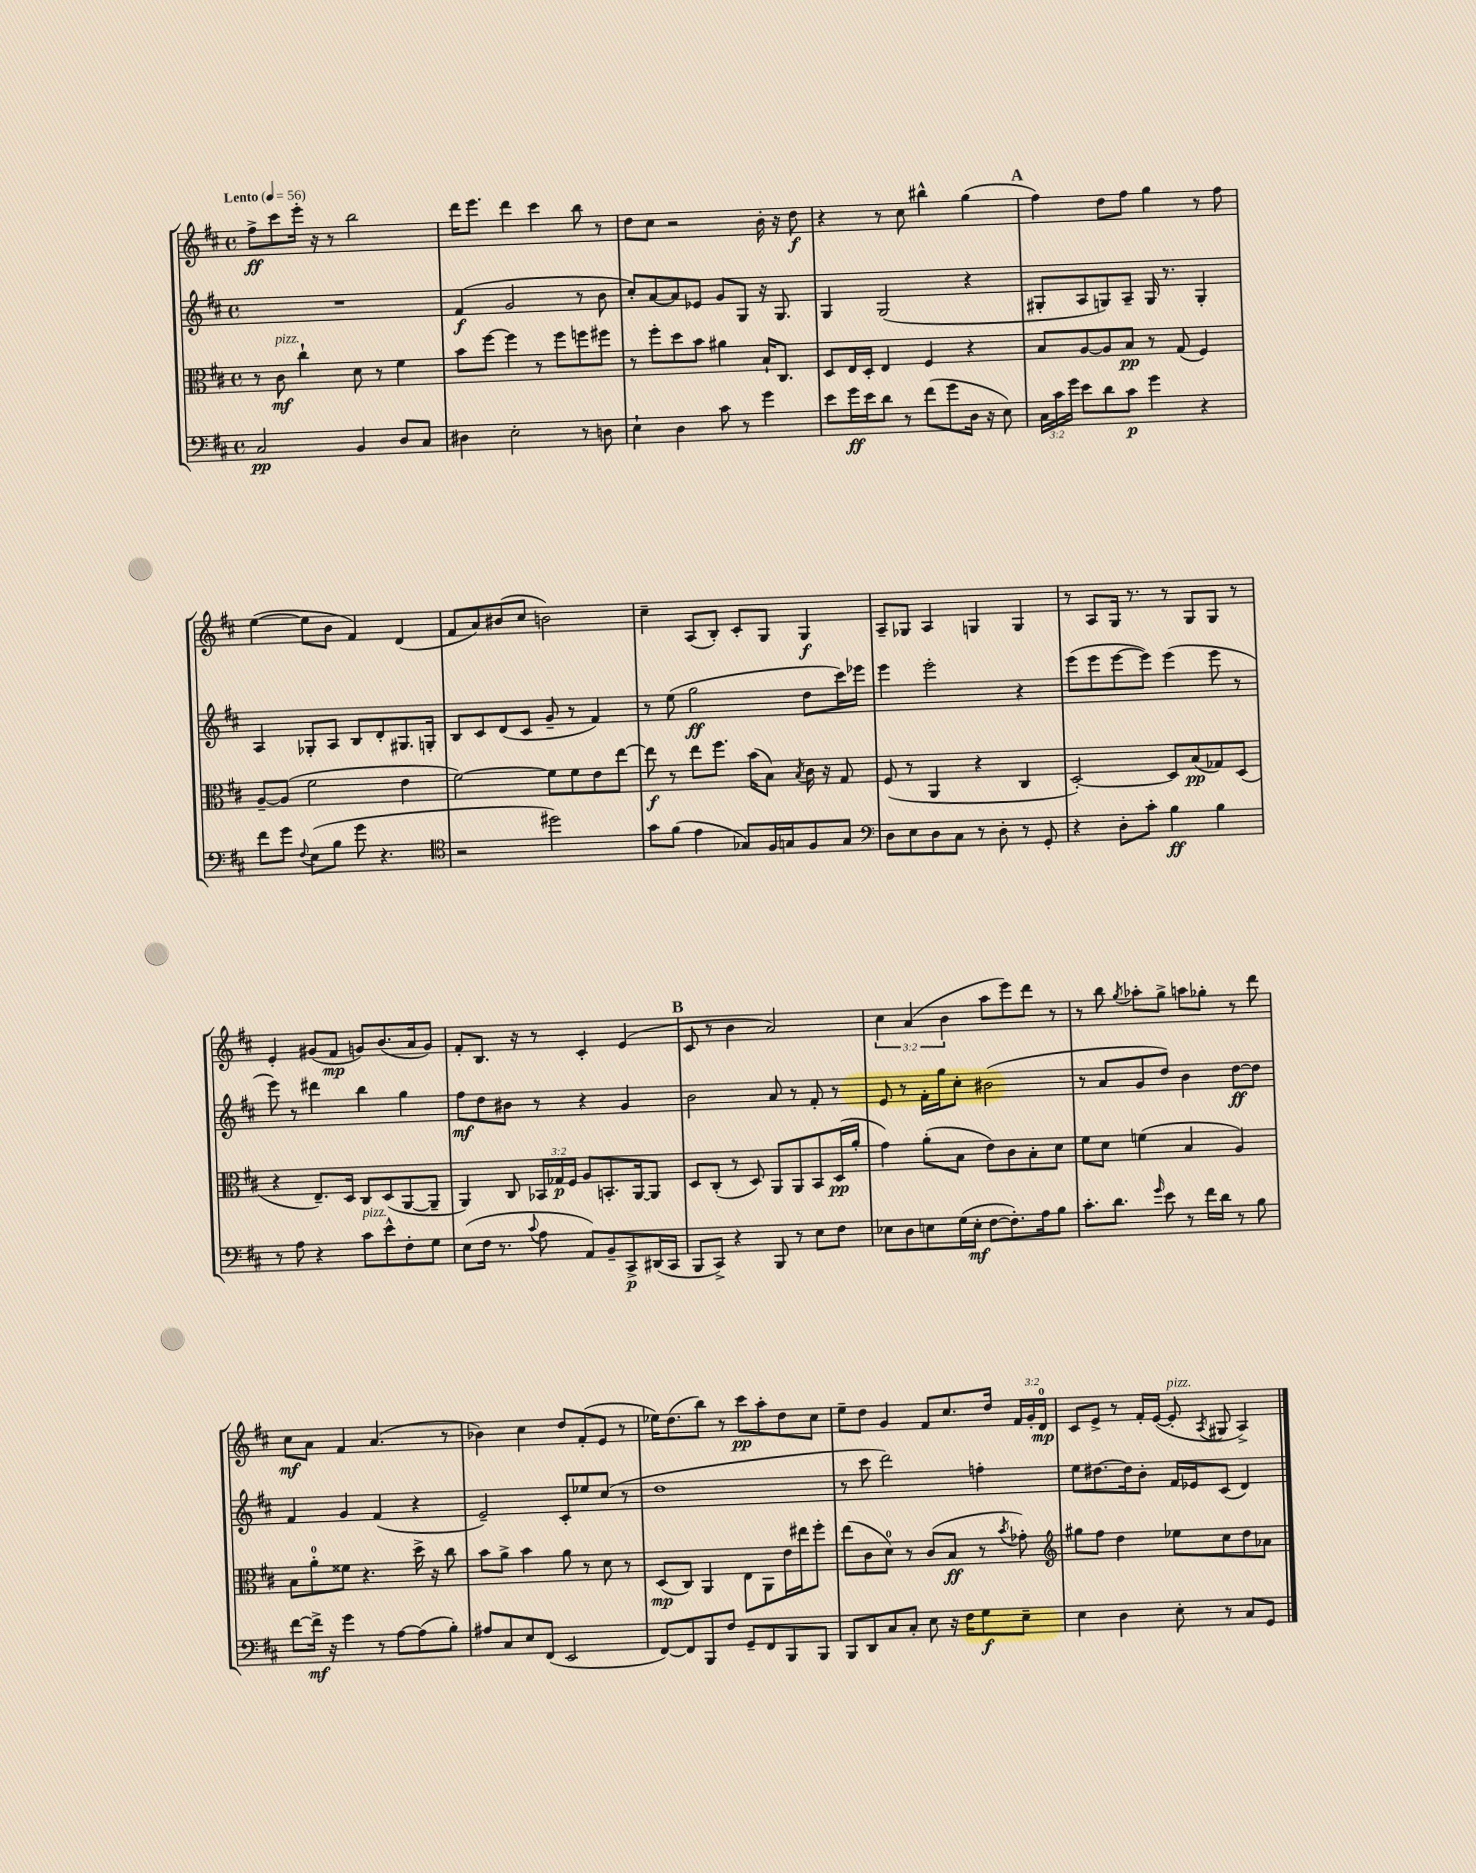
<<
\new StaffGroup <<
\new Staff = "s0" {
    \clef treble \key d \major \defaultTimeSignature \time 4/4 \override Staff.TupletNumber.text = #tuplet-number::calc-fraction-text \tempo "Lento" 4 = 56
    \autoBeamOff fis''8[->\ff cis'''8 e'''16]-. r16 r8 b''2 |
    d'''16[ e'''8.] d'''4 cis'''4 b''8 r8 |
    d''8[ cis''8] r2 b'16-. r16 d''8\f |
    r4 r8 cis''8 bis''4-^ g''4( |
    \mark \markup { \bold "A" } fis''4) d''8[ fis''8] g''4 r8 fis''8 |
    e''4~( e''8[ b'8] fis'4) d'4( |
    fis'8[ a'8) bis'8( cis''8] b'2) |
    cis''4-- a8[( b8]-.) cis'8[-. g8] g4\f |
    a8[-- ges8] a4 g4 g4 |
    r8 a8[ g16] r8. r8 g8[ g8] r8 |
    e'4-. gis'8[( fis'8]\mp g'8[) b'8.( a'16 g'8]) |
    fis'8[-. b8.] r16 r8 cis'4-. e'4( |
    \mark \markup { \bold "B" } cis'8 r8 b'4 a'2) |
    \tuplet 3/2 { cis''4 a'4( b'4 } a''8[ e'''8) d'''8] r8 |
    r8 b''8 \acciaccatura { g''8 } aes''8[-. g''8]-> a''8[ ges''8]-. r8 d'''8 |
    cis''8[\mf a'8] fis'4 a'4.( r8 |
    bes'4) cis''4 d''8[ fis'8-.( e'8] r8 |
    ees''16[) d''8.( b''8]) r8 cis'''8[\pp a''8-. d''8 cis''8] |
    e''8[-- d''8] g'4 fis'8[ cis''8. d''16] \tuplet 3/2 { fis'16[ g'16-. d'16]-0\mp } |
    cis'8[ e'8]-> r8 fis'16[-. e'16]~( e'8-.^\markup { \italic "pizz." } \acciaccatura { a8 } gis8 a4->) \bar "|." |
}
\new Staff = "s1" {
    \clef treble \key d \major \defaultTimeSignature \time 4/4
    \autoBeamOff R1 |
    fis'4\f( g'2 r8 b'8 |
    cis''8[-.) a'8~ a'8 ees'8] g'8[ g8] r16 g8. |
    g4 g2( r4 |
    \mark \markup { \bold "A" } gis8[-. a8 g8) a8]-- g16 r8. g4-. |
    a4 ges8[-. a8] b8[ d'8-. gis8. g16]-. |
    b8[ cis'8 d'8( cis'8] g'8-- r8 fis'4) |
    r8 e''8( g''2\ff d''8[ cis'''16) ees'''16] |
    e'''4 e'''2-. r4 |
    e'''8[( e'''8 e'''8~ e'''8]) e'''4( e'''8 r8 |
    e'''8) r8 dis'''4 b''4 g''4 |
    fis''8[\mf d''8 bis'8] r8 r4 g'4 |
    \mark \markup { \bold "B" } b'2 a'8 r8 fis'8-. r8 |
    e'8 r8 fis'16[-. g''16 cis''8]-. bis'2( |
    r8 a'8[ g'8 d''8]) b'4 d''8[~\ff d''8] |
    fis'4 g'4 fis'4( r4 |
    e'2--) cis'8[-. ees''8 cis''8]( r8 |
    d''1 |
    r8 cis'''8 d'''2) f''4-. |
    e''8[ dis''8.~ dis''16 b'8]-. fis'16[ ees'16 cis'8]( d'4) \bar "|." |
}
\new Staff = "s2" {
    \clef alto \key d \major \defaultTimeSignature \time 4/4 \override Staff.TupletNumber.text = #tuplet-number::calc-fraction-text
    \autoBeamOff r8 cis'8\mf^\markup { \italic "pizz." } cis''4-! d'8 r8 fis'4 |
    b'8[ fis''8]~ fis''4 r8 fis''8[ f''8 fis''8] |
    r8 fis''8[-. d''8 b'8] ais'4 b16[-! cis8.] |
    d8[ e16 d16]-. e4 fis4 r4 |
    \mark \markup { \bold "A" } b8[ a8~ a8 b8]\pp r8 g8( fis4) |
    a8[~-- a8]( fis'2 e'4 |
    fis'2~) fis'8[ fis'8 e'8 e''8]~ |
    e''8\f r8 e''8[ fis''8.] b'16[( b8]) \acciaccatura { b8 } cis'16 r16 g8 |
    fis8( r8 a,4 r4 cis4 |
    d2~-.) d8[ b8\pp( ges8) d8]( |
    r4 e8.[--) d16] cis8[ d8( a,8~ a,8]-- |
    a,4) cis8 \tuplet 3/2 { bes,16[ ges16\p fis16] } a8[ b,8.-. a,16~ a,8] |
    \mark \markup { \bold "B" } d8[ cis8]-.( r8 d8) a,8[ a,8 b,8 d16\pp( a'16]-. |
    g'4) a'8[-.( b8] e'8[) cis'8 b8-. d'8] |
    fis'8[ d'8] f'4( b4 a4) |
    b8[ a'8-0-. fisis'8] r4. d''16-> r16 cis''8 |
    b'8[ a'8]-> b'4 a'8 r8 d'8 r8 |
    d8[\mp( cis8]) a,4 e8[ a,8 e'16 eis''16 fis''8]-. |
    e''8[( cis'8 d'8]-0) r8 cis'8[( b8]\ff r8 \acciaccatura { b'8 } ges'8-.) |
    \clef treble gis''8[ fis''8] d''4 ees''8[ cis''8 d''8 aes'8] \bar "|." |
}
\new Staff = "s3" {
    \clef bass \key d \major \defaultTimeSignature \time 4/4 \override Staff.TupletNumber.text = #tuplet-number::calc-fraction-text
    \autoBeamOff cis2\pp b,4 d8[ cis8] |
    dis4 e2-. r8 d8 |
    e4-! d4 cis'8 r8 g'4 |
    e'8[ g'16\ff e'16 d'8] r8 fis'8[( g'8 d16] r16 e8) |
    \mark \markup { \bold "A" } \tuplet 3/2 { cis16[ cis'16 g'16] } e'8[ d'8 cis'8]\p g'4 r4 |
    fis'8[ g'8] \appoggiatura { fis8 } e8[( b8] g'8 r4. |
    \clef tenor r2 dis''2) |
    g'8[ fis'8]( e'4 ges8[) fis16 g16 fis8 g8] |
    \clef bass d8[ e8 d8 cis8] r8 d8-. r8 g,8-. |
    r4 d8[-. cis'8]-. b4\ff b4 |
    r8 a8 r4 cis'8[^\markup { \italic "pizz." } e'8-^ fis8-. g8] |
    e8[( fis16] r8. \appoggiatura { cis'8 } a8 a,8[) b,8-- cis,8->\p dis,16( cis,16] |
    \mark \markup { \bold "B" } b,,8[ cis,8]->) r4 b,,8 r8 e8[ fis8] |
    ees8[ d8 e8 g16( e16]-.\mf fis8[~ fis8.-.) a16 b8] |
    cis'8.[-. d'8.] \grace { g'16 } e'8 r8 fis'16[ d'16] r8 b8 |
    fis'8[~ fis'16]->\mf r16 g'4 r8 a8[~ a8( b8]-.) |
    ais8[ cis8 e8 fis,8]( e,2 |
    fis,8[~) fis,8 b,,8 fis8] g,8[-- fis,8 b,,8 b,,8] |
    b,,8[ d,8 cis8 cis8]-. e8 r16 fis16[ g8\f e8]-- |
    e4 d4 e8-. r8 cis8[ g,8] \bar "|." |
}
>>
>>
\layout { \context { \Score \remove "Bar_number_engraver" } }
